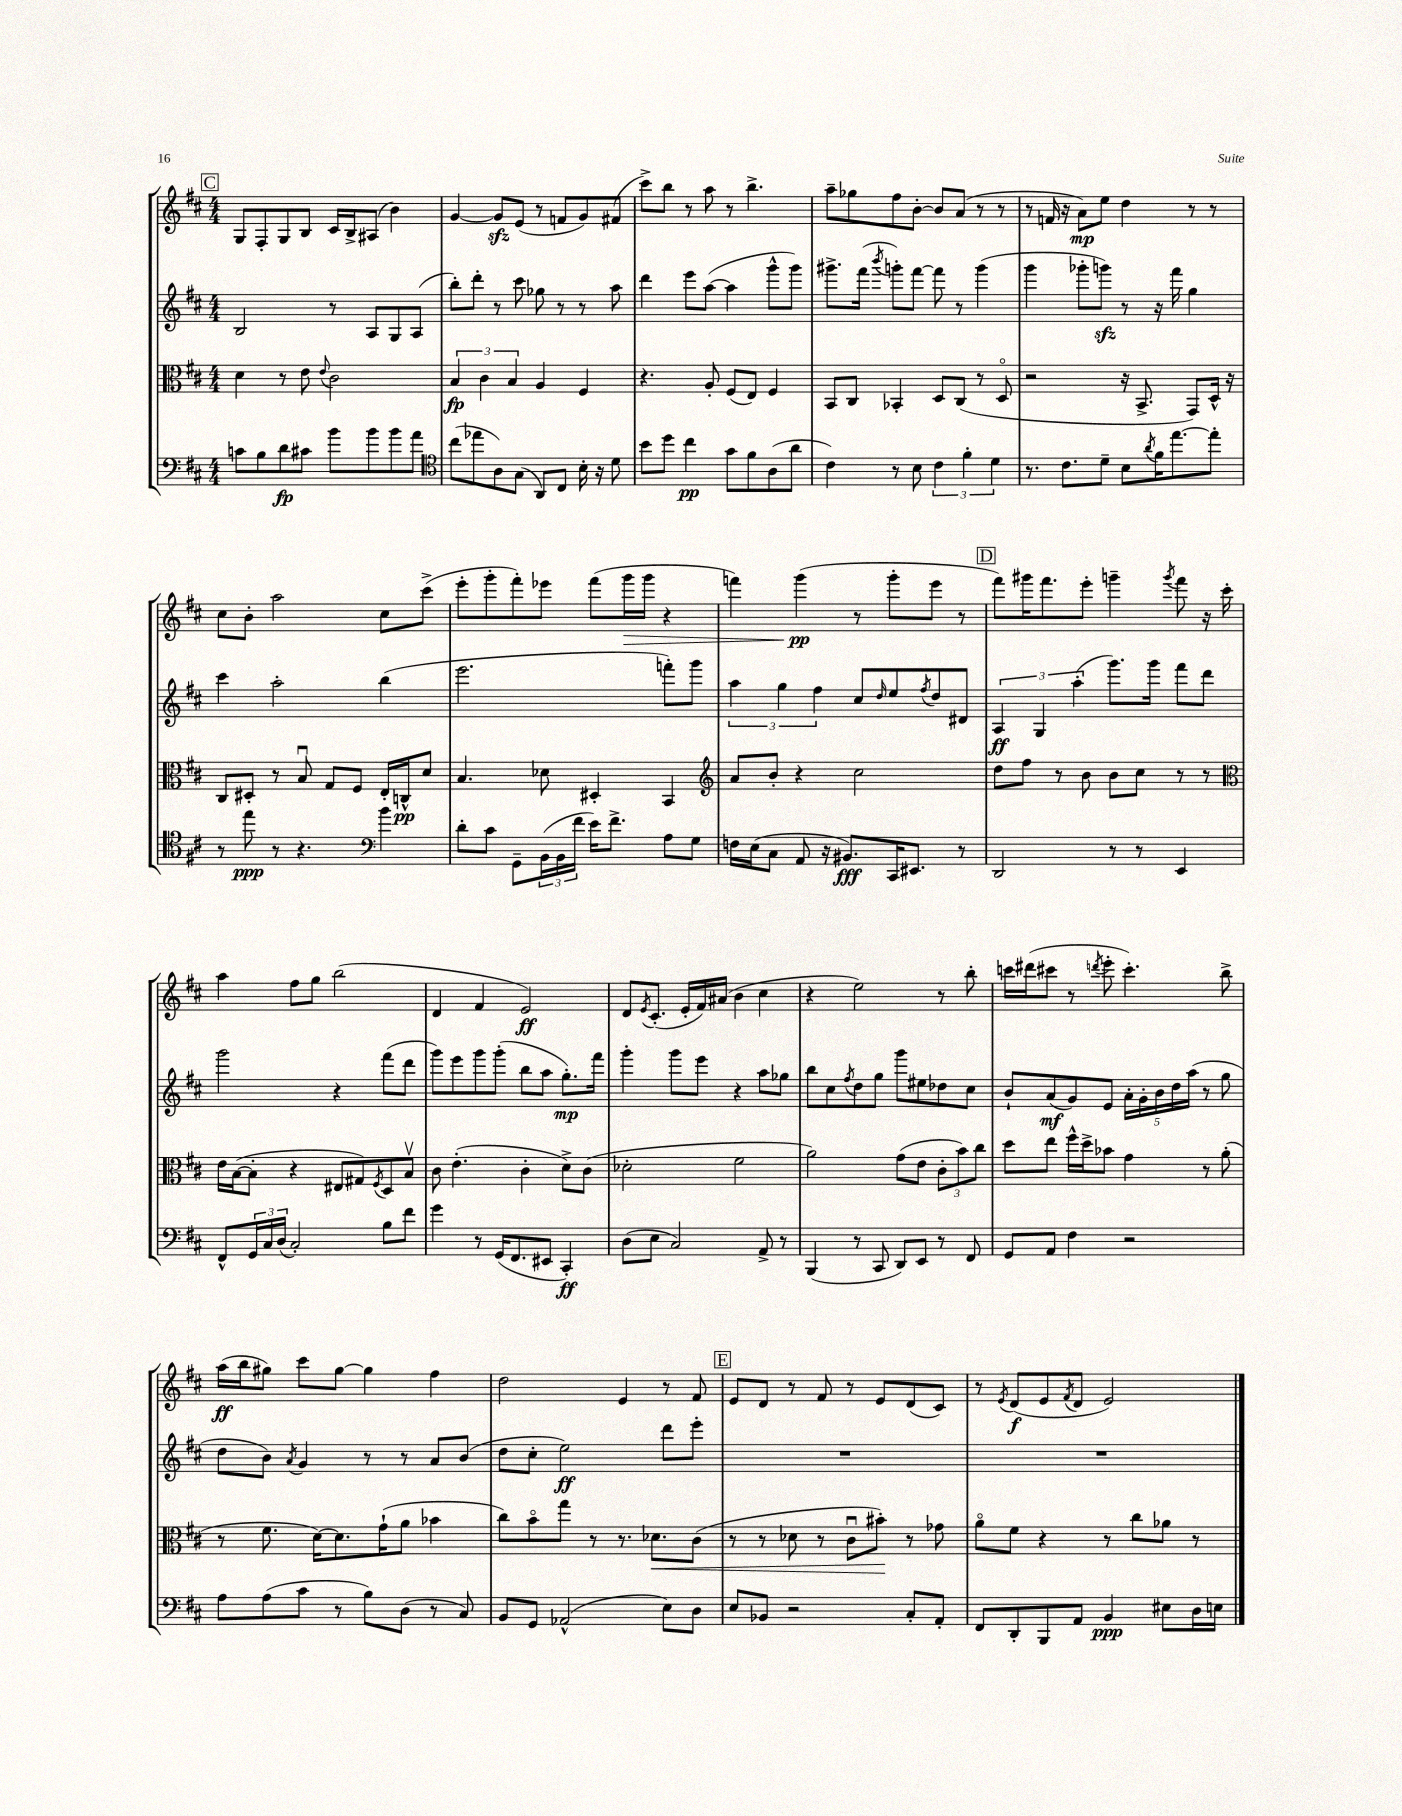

**kern	**kern	**kern	**kern
*staff4	*staff3	*staff2	*staff1
*clefF4	*clefC3	*clefG2	*clefG2
*k[f#c#]	*k[f#c#]	*k[f#c#]	*k[f#c#]
*M4/4	*M4/4	*M4/4	*M4/4
8c	4d	2B	8G
8B	.	.	8F#'
8d	8r	.	8G
8c#	8e	.	8B
.	8qqe	.	.
8b	2c#	8r	16c#
.	.	.	16B^
8b	.	8A	(8A#
8b	.	8G	4b)
8a	.	(8A	.
=	=	=	=
*clefC4	*	*	*
(8cc#	6B	8bb')	[4g
8ee-	.	8ddd'	.
.	6c#	.	.
8A)	.	8r	8g]
.	6B	.	.
(8G	.	8ccc#	(8e
8AA)	4A	8gg-	8r
8C#	.	8r	8f
16B'	4F#	8r	8g)
16r	.	.	.
8d	.	8aa	(8f#
=	=	=	=
8b	4.r	4ddd	8ccc#^)
8dd	.	.	8bb
4cc#	.	8eee	8r
.	8A'	([8aa	8aa
8g	(8F#	4aa]	8r
8f#	8E)	.	4.bb^
(8A	4F#	8ggg^^	.
8a	.	8ggg)	.
=	=	=	=
4c#)	8BB	8.ggg#^	8aa~
.	8C#	.	8gg-
.	.	(16fff#	.
.	.	8qbbb	.
8r	4BB-'	8ggg')	8ff#
8B	.	[8fff#	[8b'
6c#	8D	8fff#]	8b]
.	(8C#	8r	(8a
6f#'	.	.	.
.	8r	(4ggg	8r
6d	.	.	.
.	8Do	.	8r
=	=	=	=
8.r	2r	4ggg	8r
.	.	.	16f
8.c#	.	.	16r
.	.	8ggg-'	8a)
8d~	.	8ggg)	8ee
8B	16r	8r	4dd
.	8.BB^	.	.
8qa	.	.	.
16f#	.	16r	.
[8.ee	.	16fff#	.
.	8GG)	4gg	8r
8ee']	16D^^	.	8r
.	16r	.	.
=	=	=	=
8r	8C#	4ccc#	8cc#
8ee	8D#'	.	8b'
8r	8r	2aa'	2aa
4.r	8Bu	.	.
.	8G	.	.
.	8F#	.	.
*clefF4	*	*	*
4b	16E'	(4bb	8cc#
.	16C^^	.	.
.	8d	.	(8ccc#^
=	=	=	=
8d'	4.B	2.eee	8eee'
8c#	.	.	8ggg'
8GG~	.	.	8fff#')
(24BB	8d-	.	8eee-
24BB	.	.	.
24f#	.	.	.
16e)	4D#'	.	(8fff#
8.f#^	.	.	.
.	.	.	16ggg
.	.	.	16ggg
8A	4BB	8fff')	4r
8G	.	8ggg	.
=	=	=	=
*	*clefG2	*	*
16F	8a	6aa	4fff)
(16E	.	.	.
8C#	8b'	.	.
.	.	6gg	.
8AA	4r	.	(4ggg
.	.	6ff#	.
16r	.	.	.
8.BB#)	.	.	.
.	2cc#	8cc#	8r
.	.	16qqdd	.
16CC#	.	8ee	8ggg'
8.EE#	.	.	.
.	.	8qff#	.
.	.	8dd	8eee
8r	.	8d#	8r
=	=	=	=
2DD	8dd	6A	8fff#)
.	8ff#	.	16ggg#
.	.	6G	.
.	.	.	8.fff#
.	8r	.	.
.	.	(6aa'	.
.	8b	.	8eee'
8r	8b	8.ggg)	4ggg~
8r	8cc#	.	.
.	.	16ggg	.
.	.	.	8qggg
4EE	8r	8fff#	8fff#
.	8r	8ddd	16r
.	.	.	16ccc#'
=	=	=	=
*	*clefC3	*	*
8FF#^^	16e	2ggg	4aa
.	([16B	.	.
24GG	8B']	.	.
24C#	.	.	.
(24D	.	.	.
2C#')	4r	.	8ff#
.	.	.	8gg
.	8E#	4r	(2bb
.	8G#)	.	.
.	8qF#	.	.
8B	8D	(8fff#	.
8f#	8Bv	8ddd	.
=	=	=	=
4g	8c#	8ggg)	4d
.	(4.e'	8eee	.
8r	.	8ggg	4f#
(16GG	.	(8ggg'	.
8.FF#	.	.	.
.	4c#'	8bb	2e)
8EE#	.	8aa	.
4CC#')	8d^)	8.gg')	.
.	(8c#	.	.
.	.	16fff#	.
=	=	=	=
(8D	2d-'	4ggg'	8d
.	.	.	8qe
8E	.	.	(8.c#'
2C#)	.	8ggg	.
.	.	.	16e'
.	.	8eee	16f#)
.	.	.	(16a#
.	2f#	4r	4b
8AA^	.	8aa	4cc#
8r	.	8gg-	.
=	=	=	=
(4BBB	2a)	8bb	4r
.	.	8cc#	.
.	.	8qff#	.
8r	.	8dd	2ee)
8CC#	.	8gg	.
8DD)	(8g	8ggg	.
8EE	8e	8ee#	.
8r	12c#'	8dd-	8r
.	12b)	.	.
8FF#	.	8cc#	8bb'
.	12cc#	.	.
=	=	=	=
8GG	8dd	8b`	16ccc
.	.	.	(16ddd#
8AA	8ee	(8a	8ccc#
4F#	16ff#^^	8g)	8r
.	16dd^	.	.
.	.	.	8qddd
.	8b-	8e	8eee'
2r	4g	20a'	4.ccc#')
.	.	20g'	.
.	.	20b	.
.	.	20dd	.
.	.	(20aa	.
.	8r	8r	.
.	(8a'	8gg	8bb^
=	=	=	=
8A	8r	8dd	(16aa
.	.	.	16bb
(8A	8.f#	8b)	8gg#)
.	.	8qa	.
8c#	.	4g	8ccc#
.	[16d)	.	.
8r	8.d]	.	[8gg#
8B)	.	8r	4gg#]
.	(16g`	.	.
(8D	8a	8r	.
8r	4b-	8a	4ff#
8C#)	.	(8b	.
=	=	=	=
8BB	8cc#)	8dd	2dd
8GG	8bo	8cc#'	.
(2AA-^^	8gg	2ee)	.
.	8r	.	.
.	8.r	.	4e
.	8.d-	.	.
8E)	.	8ddd	8r
8D	(8c#	8eee'	8f#
=	=	=	=
8E	8r	1r	8e
8BB-	8r	.	8d
2r	8d-	.	8r
.	8r	.	8f#
.	8c#u	.	8r
.	8b#')	.	8e
8C#'	8r	.	(8d
8AA'	8g-	.	8c#)
=	=	=	=
8FF#	8ao	1r	8r
.	.	.	8qe
8DD'	8f#	.	(8d
8BBB	4r	.	8e
.	.	.	8qf#
8AA	.	.	8d
4BB	8r	.	2e)
.	8cc#	.	.
8E#	8a-	.	.
16D	8r	.	.
16E	.	.	.
==	==	==	==
*-	*-	*-	*-
